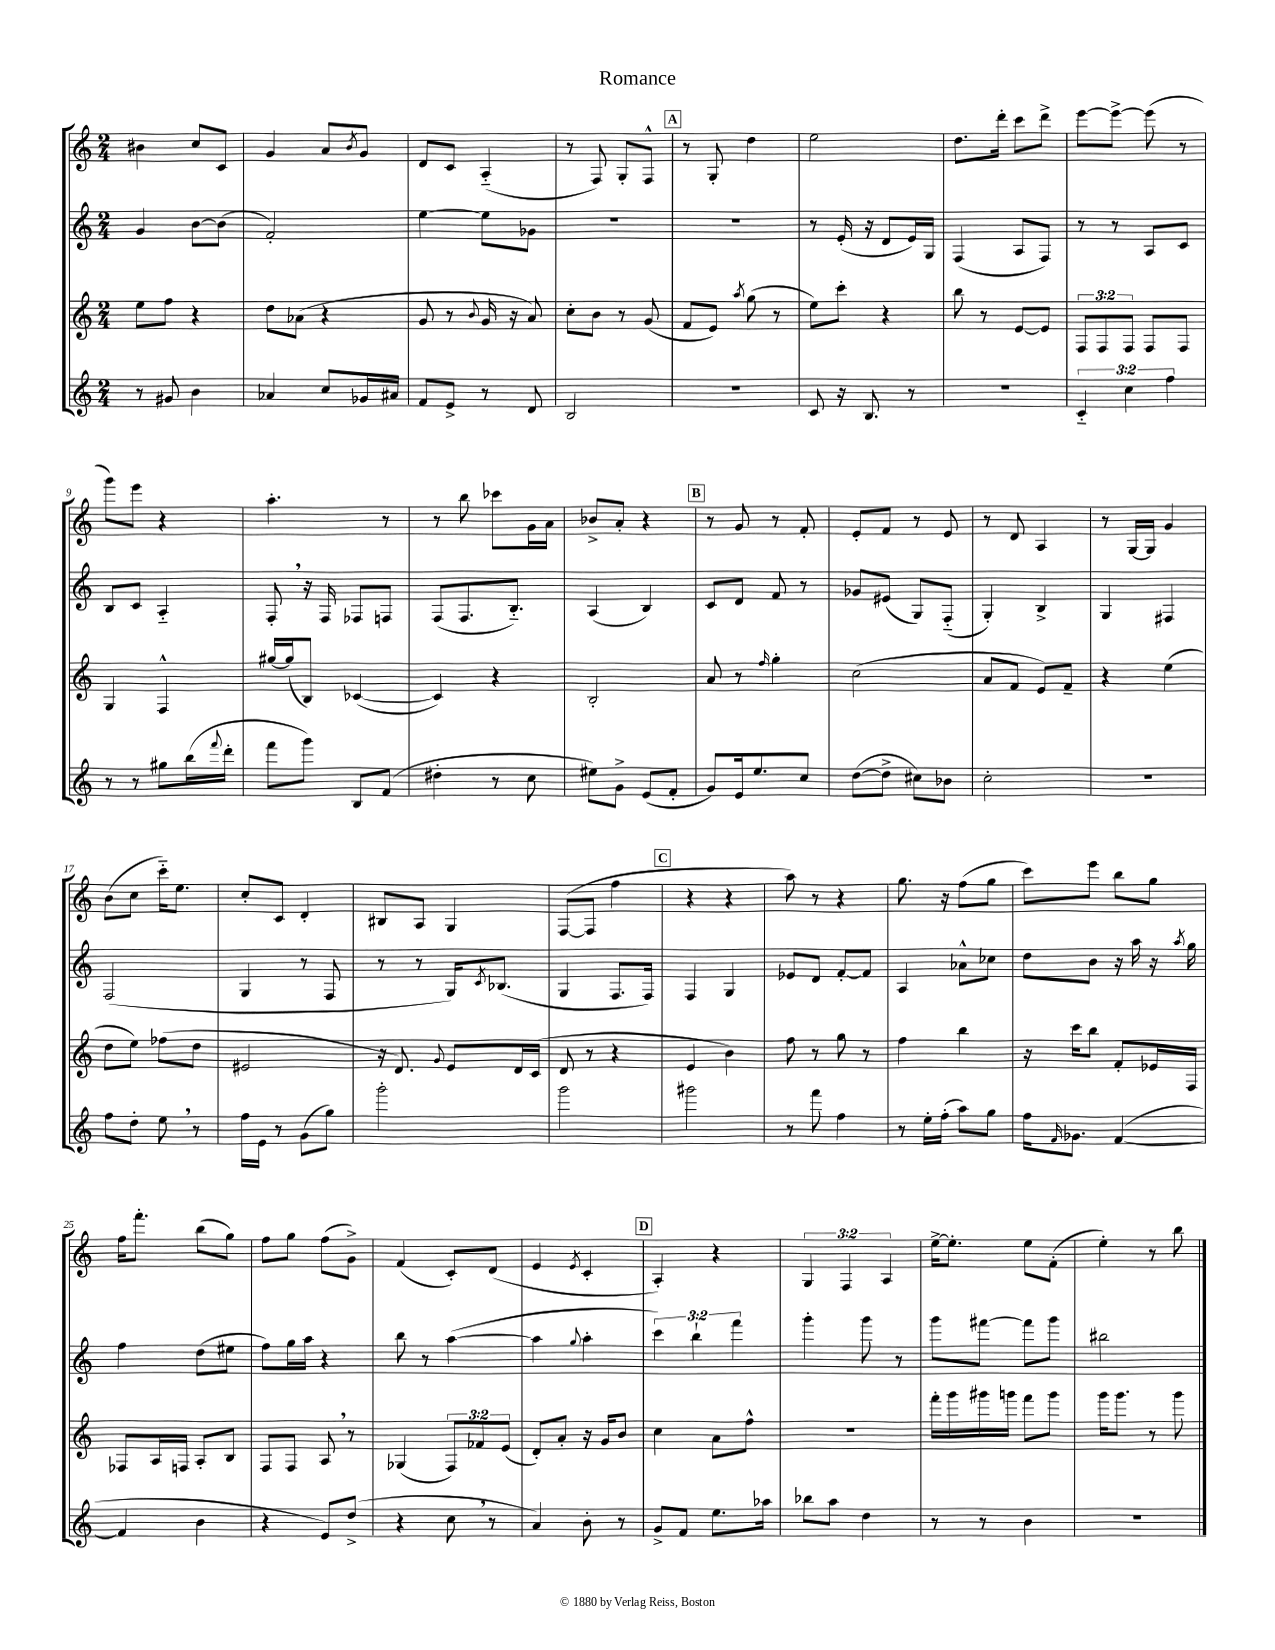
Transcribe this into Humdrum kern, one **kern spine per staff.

**kern	**kern	**kern	**kern
*part4	*part3	*part2	*part1
*staff4	*staff3	*staff2	*staff1
*clefG2	*clefG2	*clefG2	*clefG2
*k[]	*k[]	*k[]	*k[]
*M2/4	*M2/4	*M2/4	*M2/4
=1	=1	=1	=1
8r	8ee\L	4g/	4b#X\
8g#X/	8ff\J	.	.
4b\	4r	[8b\L	8cc/L
.	.	(8b\J]	8c/J
=2	=2	=2	=2
4a-X/	8dd\L	2f'/)	4g/
.	(8a-X\J	.	.
8cc/L	4r	.	8a/L
.	.	.	8qb/
16g-X/L	.	.	8g/J
16a#X/JJ	.	.	.
=3	=3	=3	=3
8f/L	8g/	[4ee\	8d/L
8e^/J	8r	.	8c/J
.	8qqb/	.	.
8r	16g/	8ee\L]	(4A/
.	16r	.	.
8d/	8a/)	8g-X\J	.
=4	=4	=4	=4
2B/	8cc'\L	2r	8r
.	8b\J	.	8F/)
.	8r	.	8G'/L
.	(8g/	.	8F^^/J
!!LO:REH:place=s1:t=A
=5	=5	=5	=5
2r	8f/L	2r	8r
.	8e/J)	.	8G'/
.	8qaa/	.	.
.	(8gg\	.	4dd\
.	8r	.	.
=6	=6	=6	=6
8c/	8ee\L)	8r	2ee\
16r	8ccc'\J	(16e'/	.
8.B/	.	16r	.
.	4r	8d/L	.
8r	.	16e/L)	.
.	.	16G/JJ	.
=7	=7	=7	=7
2r	8bb\	(4F/	8.dd\L
.	8r	.	.
.	.	.	16ddd'\Jk
.	[8e/L	8A/L	8ccc\L
.	8e/J]	8F/J)	8ddd^\J
=8	=8	=8	=8
6c/	12F/L	8r	[8eee\L
.	12F/	.	.
.	.	8r	8eee^\J_
6cc\	12F/J	.	.
.	8F/L	8A/L	(8eee\]
6ff\	.	.	.
.	8F/J	8c/J	8r
!!LO:LB:g=z
=9	=9	=9	=9
8r	4G/	8B/L	8ggg\L)
8r	.	8c/J	8eee\J
8gg#X\L	4F^^/	4A/	4r
(16bb\L	.	.	.
8qqfff/	.	.	.
16ddd'\JJ	.	.	.
=10	=10	=10	=10
8fff\L	[16gg#X/LL	8F',/	4.aa'\
.	(16gg#/J]	.	.
8ggg\J)	8B/J)	16r	.
.	.	16F/	.
8B/L	([4c-X/	8F-X/L	.
(8f/J	.	8Fn/J	8r
=11	=11	=11	=11
4dd#X'\	4c-/])	(8F/L	8r
.	.	8.F/	8bb\
8r	4r	.	8ccc-X\L
.	.	8.B/J)	.
8cc\	.	.	16g\L
.	.	.	16a\JJ
=12	=12	=12	=12
8ee#X\L)	2B'/	(4A/	8b-X^/L
8g^\J	.	.	8a'/J
(8e/L	.	4B/)	4r
8f'/J	.	.	.
!!LO:REH:place=s1:t=B
=13	=13	=13	=13
8g/L)	8a/	8c/L	8r
16e/k	8r	8d/J	8g/
8.ee/	.	.	.
.	16qqff/	.	.
.	4gg'\	8f/	8r
8cc/J	.	8r	8f'/
=14	=14	=14	=14
([8dd\L	(2cc\	8g-X/L	8e'/L
8dd^\J]	.	(8e#X/J	8f/J
8cc#X\L)	.	8G/L)	8r
8b-X\J	.	(8F/J	8e/
=15	=15	=15	=15
2cc'\	8a/L	4G'/)	8r
.	8f/J	.	8d/
.	8e/L)	4B^/	4A/
.	8f~/J	.	.
=16	=16	=16	=16
2r	4r	4G/	8r
.	.	.	[16G/LL
.	.	.	16G/JJ]
.	(4ee\	4F#X/	4g/
!!LO:LB:g=z
=17	=17	=17	=17
8ff\L	8dd\L	(2F/	(8b\L
8dd'\J	8ee\J)	.	8cc\J
8ee,\	(8ff-X\L	.	16ccc\KL)
.	.	.	8.ee\J
8r	8dd\J	.	.
=18	=18	=18	=18
16ff\LL	2e#X/	4G/	8cc'/L
16e\JJ	.	.	.
8r	.	.	8c/J
(8g\L	.	8r	4d'/
8gg\J)	.	8F/	.
=19	=19	=19	=19
2ggg'\	16r	8r	8B#X/L
.	8.d/)	.	.
.	.	8r	8A/J
.	8qqg/	.	.
.	8e/L	16G/KL)	4G/
.	.	8qc/	.
.	.	(8.B-X/J	.
.	16d/L	.	.
.	(16c/JJ	.	.
=20	=20	=20	=20
2ggg\	8d/	4G/	([8F/L
.	8r	.	8F/J]
.	4r	8.F/L	4ff\
.	.	16F/Jk)	.
!!LO:REH:place=s1:t=C
=21	=21	=21	=21
2ggg#X\	4e/	4F/	4r
.	4b\)	4G/	4r
=22	=22	=22	=22
8r	8ff\	8e-X/L	8aa\)
8fff\	8r	8d/J	8r
4ff\	8gg\	[8f'/L	4r
.	8r	8f/J]	.
=23	=23	=23	=23
8r	4ff\	4A/	8.gg\
16ee'\LL	.	.	.
(16ff'\JJ	.	.	16r
8aa\L)	4bb\	8a-X^^\L	(8ff\L
8gg\J	.	8cc-X\J	8gg\J
=24	=24	=24	=24
16ff\KL	16r	8dd\L	8ccc\L)
16qqf/	.	.	.
8.g-X\J	16ccc\KL	.	.
.	8bb\J	8b\J	8eee\J
([4f/	8f'/L	16r	8bb\L
.	.	16aa\	.
.	16e-X/L	16r	8gg\J
.	.	8qaa/	.
.	16F/JJ	16gg\	.
!!LO:LB:g=z
=25	=25	=25	=25
4f/]	8F-X/L	4ff\	16ff\KL
.	.	.	8.fff'\J
.	16A/L	.	.
.	16Fn/JJ	.	.
4b\	8A'/L	(8dd\L	(8bb\L
.	8B/J	8ee#X\J	8gg\J)
=26	=26	=26	=26
4r	8F/L	8ff\L)	8ff\L
.	8F/J	16gg\L	8gg\J
.	.	16aa\JJ	.
8e/L)	8A,/	4r	(8ff\L
(8dd^/J	8r	.	8g^\J)
=27	=27	=27	=27
4r	(4G-X/	8bb\	(4f/
.	.	8r	.
8cc,\	12F/L)	([4aa\	8c'/L)
.	12f-X/	.	.
8r	.	.	(8d/J
.	(12e/J	.	.
=28	=28	=28	=28
4a/)	8d'/L)	4aa\]	4e/
.	8a'/J	.	.
.	.	8qqgg/	8qe/
8b'\	16r	4aa'\	4c'/
.	16g/KL	.	.
8r	8b/J	.	.
!!LO:REH:place=s1:t=D
=29	=29	=29	=29
8g^/L	4cc\	6ccc\)	4A'/)
8f/J	.	.	.
.	.	6bb`\	.
8.ee\L	8a\L	.	4r
.	.	6fff\	.
.	8ff^^\J	.	.
16aa-X\Jk	.	.	.
=30	=30	=30	=30
8bb-X\L	2r	4ggg'\	6G/
8aa\J	.	.	.
.	.	.	6F/
4dd\	.	8ggg\	.
.	.	.	6A/
.	.	8r	.
=31	=31	=31	=31
8r	16fff'\LL	8ggg\L	[16ee^\KL
.	16ggg\	.	8.ee'\J]
8r	16ggg#X\	[8fff#X\J	.
.	16gggn\JJ	.	.
4b\	8fff\L	8fff#\L]	8ee\L
.	8ggg\J	8ggg\J	(8f'\J
=32	=32	=32	=32
2r	16ggg\KL	2bb#X\	4ee'\)
.	8.ggg\J	.	.
.	8r	.	8r
.	8ggg\	.	8bb\
==	==	==	==
*-	*-	*-	*-
